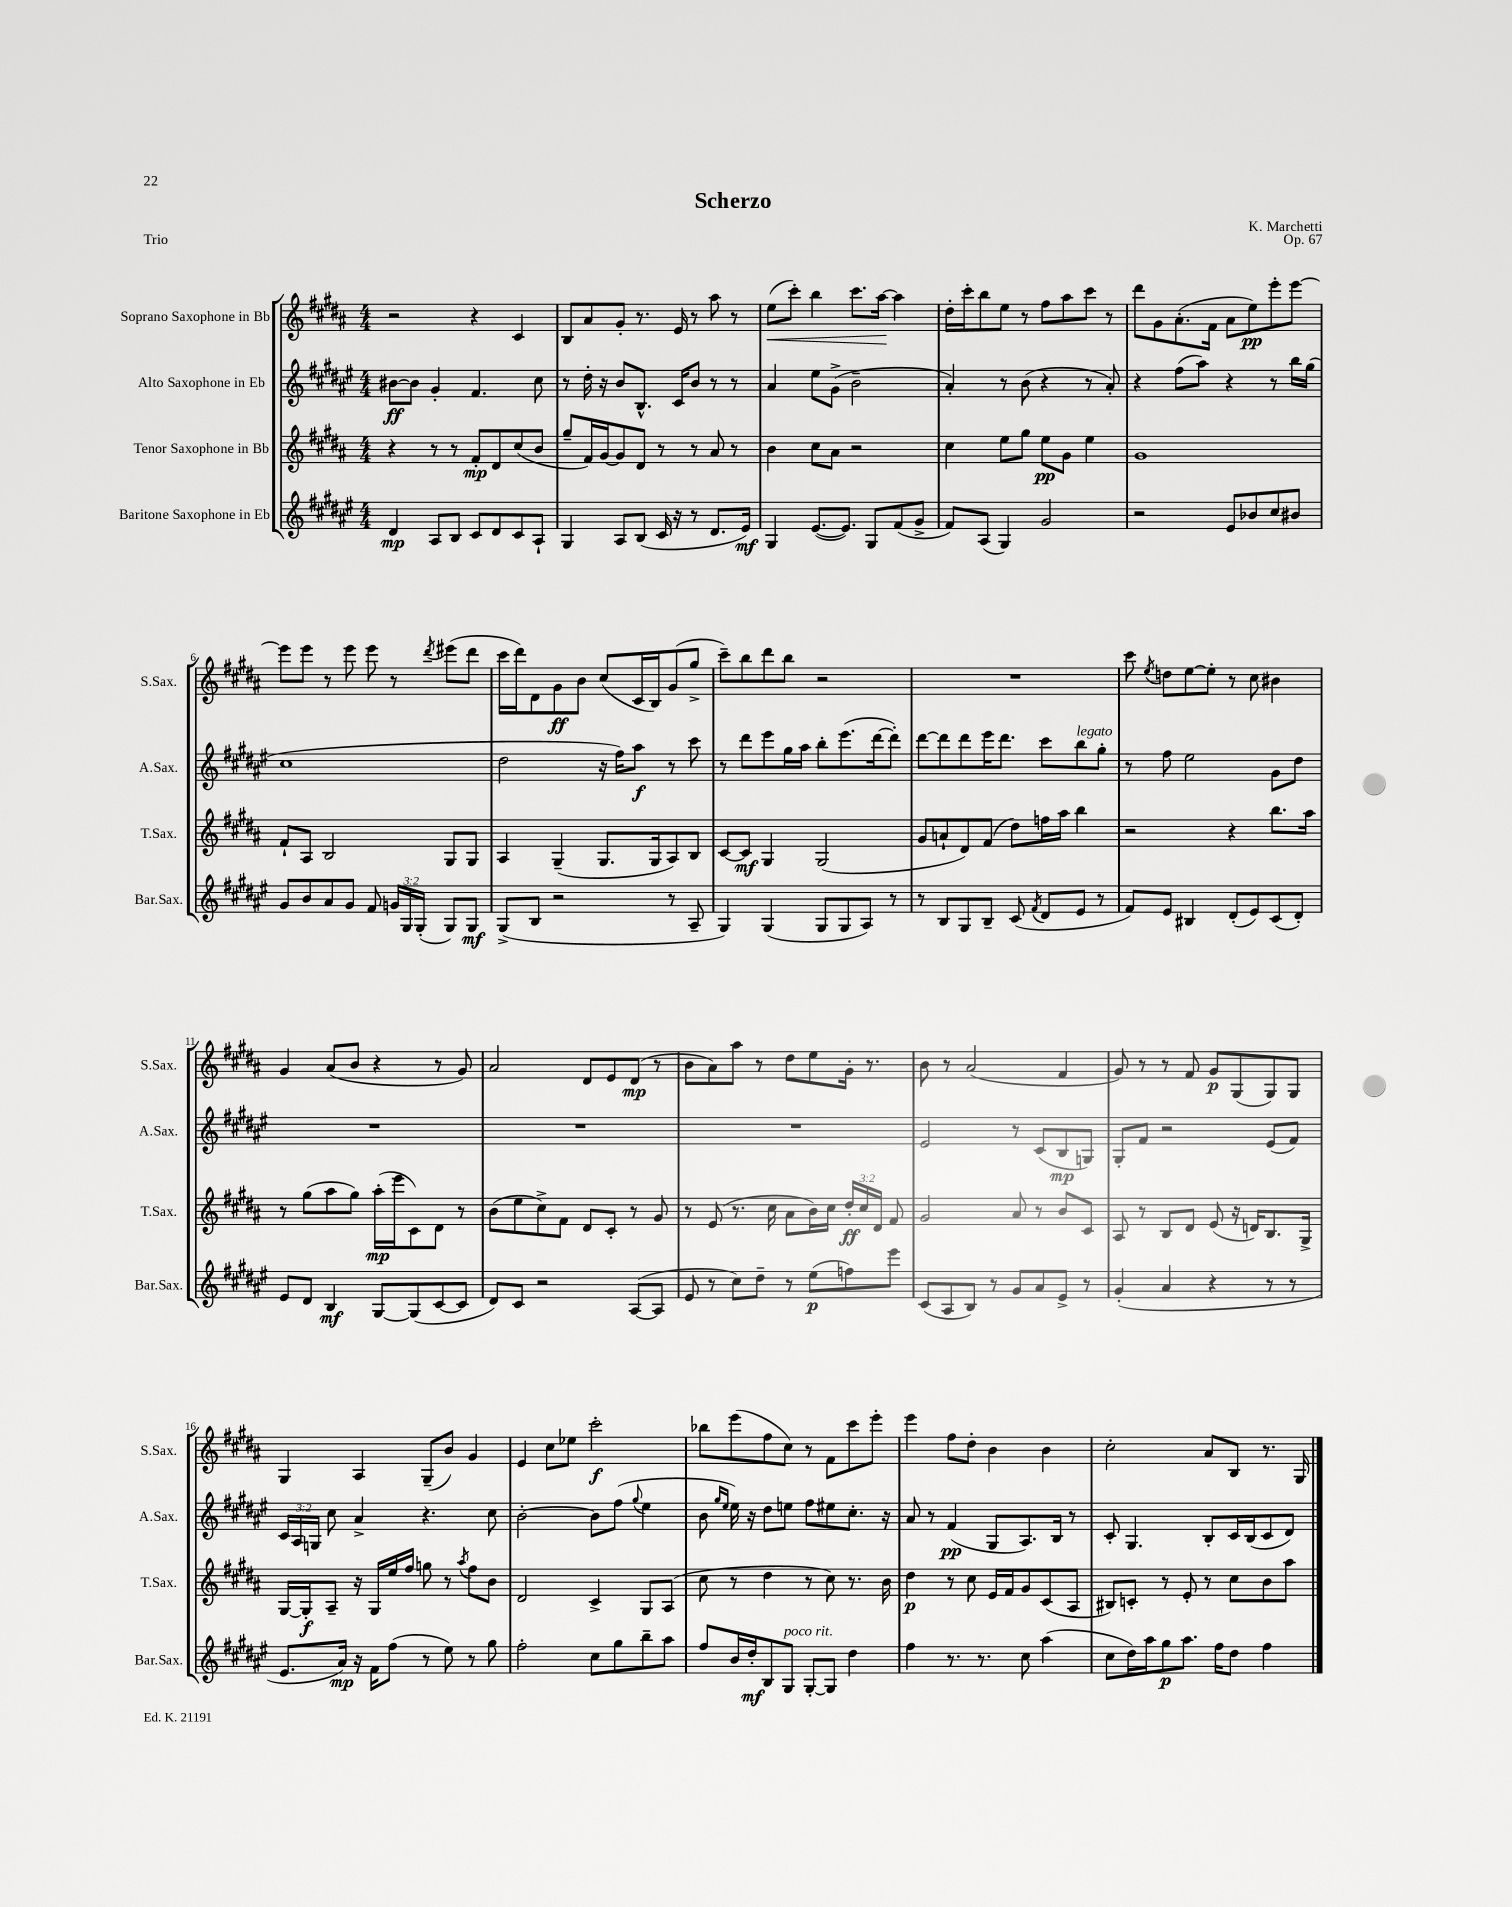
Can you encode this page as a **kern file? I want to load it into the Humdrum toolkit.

**kern	**kern	**kern	**kern
*staff4	*staff3	*staff2	*staff1
*clefG2	*clefG2	*clefG2	*clefG2
*k[f#c#g#d#a#e#]	*k[f#c#g#d#a#]	*k[f#c#g#d#a#e#]	*k[f#c#g#d#a#]
*M4/4	*M4/4	*M4/4	*M4/4
4d#/	4r	[8b#\L	2r
.	.	8b#\]J	.
8A#/L	8r	4g#'/	.
8B/J	8r	.	.
8c#/L	8f#'/L	4.f#/	4r
8d#/	8d#/	.	.
8c#/	(8cc#/	.	4c#/
8A#`/J	8b/J	8cc#\	.
=	=	=	=
4G#/	8gg#~/L	8r	8B/L
.	16f#/L)	16dd#'\	8a#/
.	[16g#/J	16r	.
8A#/L	8g#/]	8b/L	8g#'/J
(8B/J	8d#/J	8.B^^/J	8.r
16c#/	8r	.	.
16r	.	16c#/LK	16e/
8r	8r	8b/J	8r
8.d#/L	8a#/	8r	8aa#\
.	8r	8r	8r
16e#/Jk)	.	.	.
=	=	=	=
4G#/	4b\	4a#/	(8ee\L
.	.	.	8ccc#'\J)
([8.e#/L	8cc#\L	8ee#\L	4bb\
.	8a#\J	(8g#^\J	.
8.e#/]J)	.	.	.
.	2r	2b~\	8.ccc#\L
8G#/L	.	.	.
.	.	.	[16aa#\Jk
(8f#/	.	.	4aa#\]
8g#^/J	.	.	.
=	=	=	=
8f#/L)	4cc#\	4a#'/)	16dd#'\LL
.	.	.	16ccc#'\J
(8A#/J	.	.	8bb\
4G#/)	8ee\L	8r	8ee\J
.	8gg#\J	(8b\	8r
2g#/	8ee\L	4r	8ff#\L
.	8g#\J	.	8aa#\
.	4ee\	8r	8ccc#\J
.	.	8a#'/)	8r
=	=	=	=
2r	1g#	4r	8ddd#\L
.	.	.	8g#\
.	.	(8ff#\L	(8.a#'\
.	.	8aa#\J)	.
.	.	.	16f#\Jk
8e#/L	.	4r	8a#\L
8b-/	.	.	8ee\)
8cc#/	.	8r	8eee'\
8b#/J	.	16bb\LL	[8eee\J
.	.	(16gg#\JJ	.
=	=	=	=
8g#/L	8f#`/L	1cc#	8eee\]L
8b/	8A#/J	.	8eee\J
8a#/	2B/	.	8r
8g#/J	.	.	8eee\
8f#/	.	.	8eee\
24g/LL	.	.	8r
24G#/	.	.	.
(24G#'/JJ	.	.	.
.	.	.	8qddd#/
8G#/L)	8G#/L	.	(8eee#\L
8G#/J	8G#/J	.	8ddd#\J
=	=	=	=
(8G#^/L	4A#/	2dd#\	16ccc#\LL
.	.	.	16ddd#\J)
8B/J	.	.	8d#\
2r	(4G#~/	.	8g#\
.	.	.	8b\J
.	8.G#/L	16r	(8cc#/L
.	.	16ff#\LK)	.
.	.	8aa#\J	16c#/L
.	16G#/k	.	16B/J)
8r	8A#/)	8r	(8g#/
8A#~/	8B/J	8ccc#\	8gg#^/J
=	=	=	=
4G#/)	[8c#/L	8r	8ccc#~\L)
.	8c#/]J	8ddd#\L	8bb\
(4G#/	4G#/	8eee#\	8ddd#\
.	.	16gg#\L	8bb\J
.	.	16aa#\JJ	.
8G#/L	(2G#/	8bb'\L	2r
8G#/	.	(8.eee#\	.
8A#/J)	.	.	.
.	.	[16ddd#\k	.
8r	.	8ddd#'\]J)	.
=	=	=	=
8r	8g#/L	[8ddd#\L	1r
8B/L	8a`/	8ddd#\]	.
8G#/	8d#/)	8ddd#\	.
8B~/J	(8f#/J	16eee#\K	.
.	.	8.ddd#\J	.
(8c#/	8dd#\L)	.	.
8qf#/	.	.	.
8d#/L	16ff\L	8ccc#\L	.
.	16aa#\JJ	.	.
8e#/J	4bb\	8bb\	.
8r	.	8gg#'\J	.
=	=	=	=
8f#/L)	2r	8r	8ccc#\
.	.	.	8qee/
8e#/J	.	8ff#\	8dd\L
4B#/	.	2ee#\	[8ee\
.	.	.	8ee'\]J
(8d#'/L	4r	.	8r
8e#/)	.	.	8cc#\
(8c#/	8.bb\L	8g#\L	4b#\
8d#'/J)	.	8dd#\J	.
.	16aa#\Jk	.	.
=	=	=	=
8e#/L	8r	1r	4g#/
8d#/J	(8gg#\L	.	.
4B/	8aa#\	.	(8a#/L
.	8gg#\J)	.	8b/J
[8G#/L	(16aa#'\LL	.	4r
.	16eee\J	.	.
(8G#/]	8c#\)	.	.
[8c#/	8d#\J	.	8r
8c#/]J	8r	.	8g#/)
=	=	=	=
8d#/L)	(8b\L	1r	2a#/
8c#/J	8ee\	.	.
2r	8cc#^\)	.	.
.	8f#\J	.	.
.	8d#/L	.	8d#/L
.	8c#'/J	.	8e/
([8A#/L	8r	.	(8d#/J
8A#/]J	8g#/	.	8r
=	=	=	=
8e#/	8r	1r	8b\L
8r	(8e/	.	8a#\)
8cc#\L)	8.r	.	8aa#\J
8dd#~\J	.	.	8r
.	16cc#\	.	.
8r	8a#\L	.	8dd#\L
(8ee#\L	16b\L)	.	8ee\
.	16cc#\JJ	.	.
8ff\)	24dd#'/LL	.	16g#'\Jk
.	24cc#/	.	.
.	.	.	8.r
.	24d#/JJ	.	.
8eee#\J	8f#/	.	.
=	=	=	=
(8c#/L	2g#/	2e#/	8b\
8A#/	.	.	8r
8B/J)	.	.	(2a#/
8r	.	.	.
8g#/L	8a#/	8r	.
8a#/	8r	(8c#/L	.
8e#^/J	8b/L	8B/	4f#/
8r	8c#/J	8G/J)	.
=	=	=	=
(4g#'/	8A#/	8G#'/L	8g#/)
.	8r	8f#/J	8r
4a#/	8B/L	2r	8r
.	8d#/J	.	8f#/
4r	(8e/	.	8g#/L
.	16r	.	(8G#/
.	16d/LK)	.	.
8r	8.B/	(8e#/L	8G#/)
8r	.	8f#/J)	8G#/J
.	16G#^/Jk	.	.
=	=	=	=
8.e#/L	[16G#/LL	24c#/LL	4G#/
.	.	24A#/	.
.	16G#'/]J	.	.
.	.	24G/JJ	.
.	8A#~/J	8cc#\	.
16a#/Jk)	.	.	.
16r	16r	4a#^/	4A#/
16f#\LK	16G#/LL	.	.
(8ff#\J	16ee/	.	.
.	16ff#/JJ	.	.
8r	8gg\	4.r	(8G#~/L
8ee#\)	8r	.	8b/J)
.	8qaa#/	.	.
8r	8ff#\L	.	4g#/
8gg#\	8b\J	8cc#\	.
=	=	=	=
2ff#'\	2d#/	[2b'\	4e/
.	.	.	8cc#\L
.	.	.	8ee-\J
8cc#\L	4c#^/	8b\]L	2ccc#'\
8gg#\	.	(8ff#\J	.
.	.	8qqgg#/	.
8bb~\	8G#/L	4ee#\	.
8aa#\J	(8A#/J	.	.
=	=	=	=
8ff#/L	8cc#\	8b\	8bb-\L
.	.	16qqgg#/LL	.
.	.	16qqee#/JJ	.
16b/L	8r	16ee#\)	(8eee\
16dd#'/J	.	16r	.
8B/	4dd#\	8dd#\L	8ff#\
8G#/J	.	8ee\J	8cc#\J)
[8G#'/L	8r	8ff#\L	8r
8G#/]J	8cc#\)	8ee#\	8f#\L
4dd#\	8.r	8.cc#'\J	8ccc#\
.	.	.	8eee'\J
.	16b\	16r	.
=	=	=	=
4ff#\	4dd#\	8a#/	4eee\
.	.	8r	.
8.r	8r	(4f#/	8ff#\L
.	8cc#\	.	8dd#'\J
8.r	.	.	.
.	16e/LL	8G#/L	4b\
.	16f#/J	.	.
8cc#\	8g#/	8.A#/)	.
(4aa#\	(8c#/	.	4b\
.	.	16B/Jk	.
.	8A#/J	8r	.
=	=	=	=
8cc#\L	8B#/L)	8c#'/	2cc#'\
16dd#\L)	8c'/J	4.G#/	.
16aa#\J	.	.	.
8gg#\	8r	.	.
8.aa#\J	8e'/	.	.
.	8r	8B'/L	8a#/L
16ff#\LK	.	.	.
8dd#\J	8cc#\L	16c#/L	8B/J
.	.	(16B/J	.
4ff#\	8b\	8c#/	8.r
.	8aa#\J	8d#/J)	.
.	.	.	16G#/
==	==	==	==
*-	*-	*-	*-
